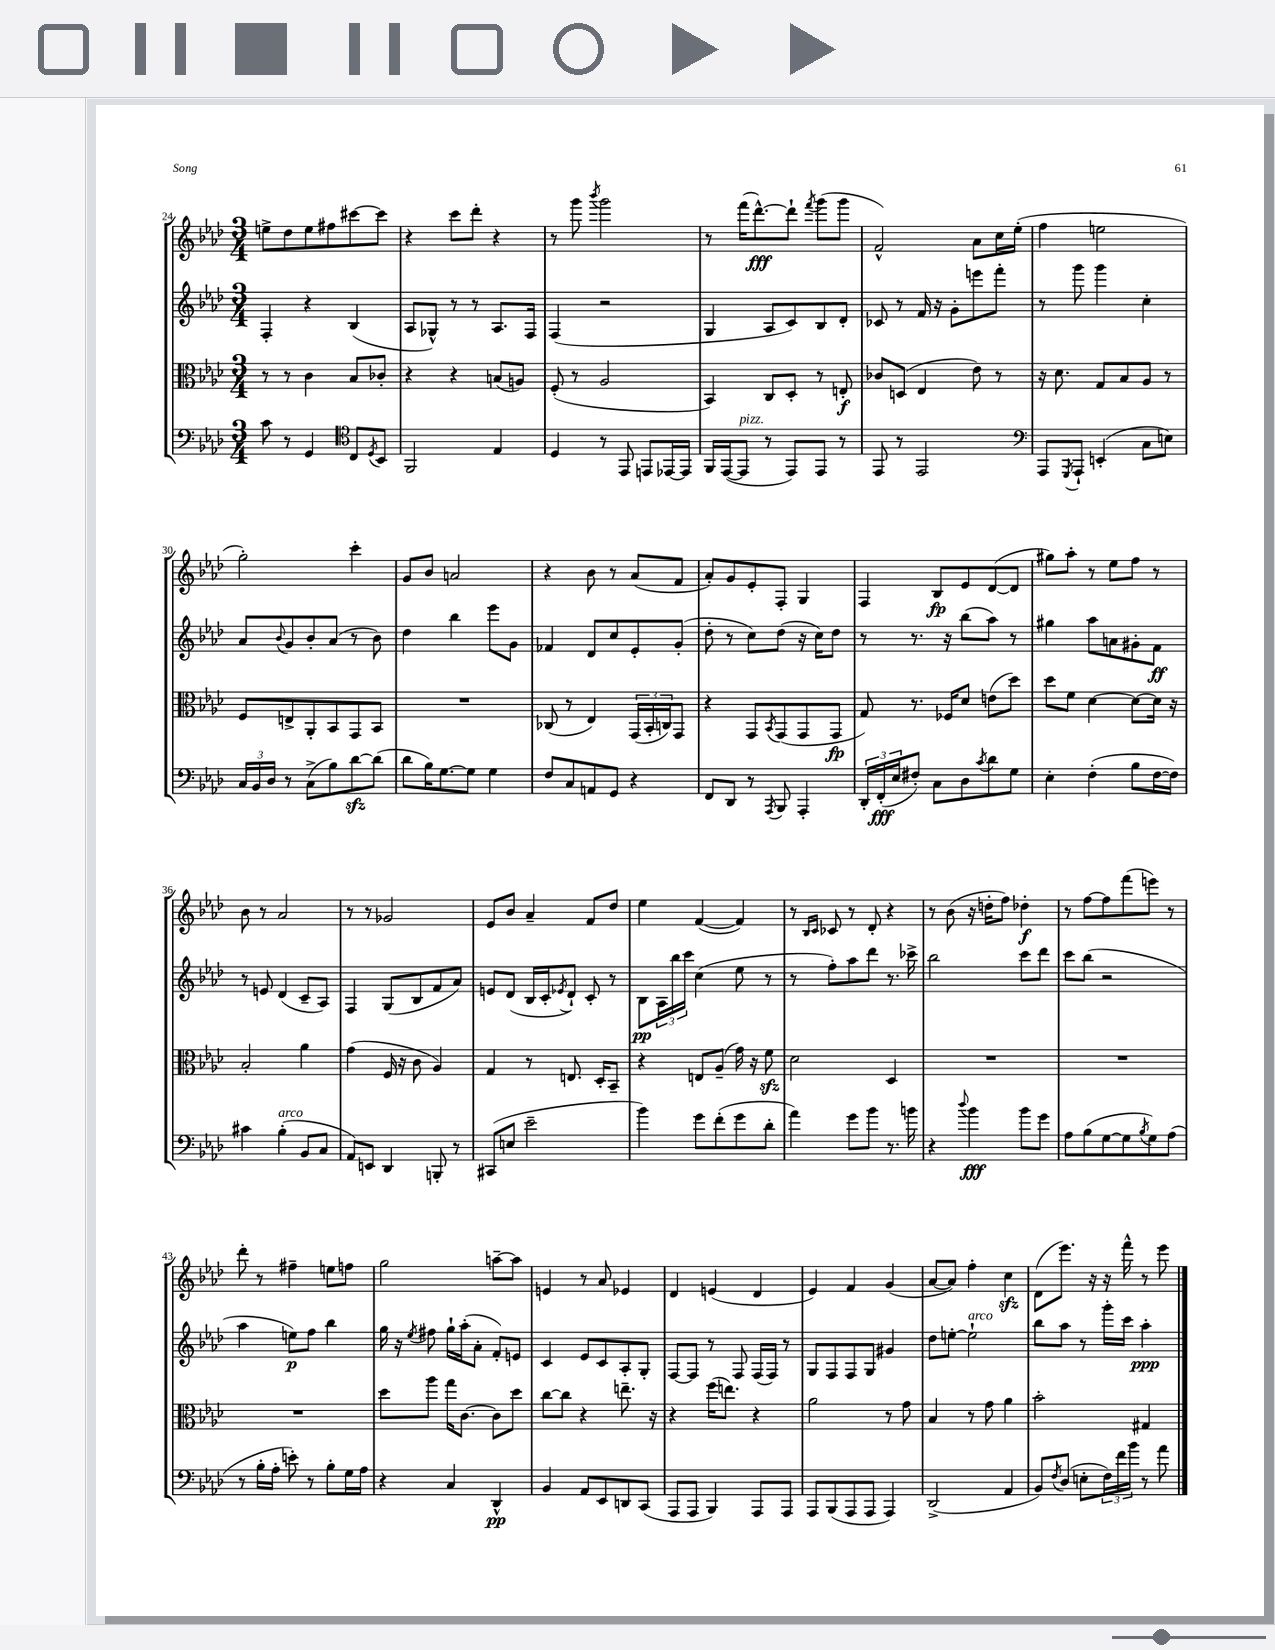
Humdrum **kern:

**kern	**kern	**kern	**kern
*staff4	*staff3	*staff2	*staff1
*clefF4	*clefC3	*clefG2	*clefG2
*k[b-e-a-d-]	*k[b-e-a-d-]	*k[b-e-a-d-]	*k[b-e-a-d-]
*M3/4	*M3/4	*M3/4	*M3/4
8c	8r	4F'	8ee^
8r	8r	.	8dd-
4GG	4c	4r	8ee
.	.	.	8ff#
*clefC4	*	*	*
8C	8B-	(4B-	[8ccc#
8qD-	.	.	.
8BB-	8c-'	.	8ccc#]
=	=	=	=
2FF	4r	8A-	4r
.	.	8G-^^)	.
.	4r	8r	8ccc
.	.	8r	8ddd-'
4E-	(8B	8.A-	4r
.	8A)	.	.
.	.	16F	.
=	=	=	=
4D-	(8F'	(4F	8r
.	8r	.	8ggg
.	.	.	8qbbb-
8r	2A-	2r	2ggg
8EE-	.	.	.
8EE	.	.	.
[16EE-	.	.	.
16EE-]	.	.	.
=	=	=	=
16FF	4BB-)	4G	8r
([16EE-	.	.	.
8EE-]	.	.	(16fff
.	.	.	[8.ddd-^^)
8r	8C	8A-	.
8EE-)	8D-'	8c)	8ddd-`]
.	.	.	8qfff
8EE-	8r	8B-	(8ggg
8r	8E'	8d-'	8ggg
=	=	=	=
8EE-	8c-	8c-	2f^^)
8r	(8D	8r	.
2EE-	4E-	16f	.
.	.	16r	.
.	.	8g'	.
.	8e-)	8eee	8a-
.	8r	8fff'	16cc
.	.	.	(16ee-'
=	=	=	=
*clefF4	*	*	*
8AAA-	16r	8r	4ff
.	8.d-	.	.
8qGGG	.	.	.
8AAA-`	.	8ggg	.
(4EE'	8G	4ggg	2ee
.	8B-	.	.
8C	8A-	4cc'	.
8E)	8r	.	.
=	=	=	=
24C	8F	8a-	2gg')
24BB-	.	.	.
24D-	.	.	.
.	.	8qqb-	.
8r	8E^	8g	.
(8C^	8AA-'	8b-'	.
8B-)	8BB-	(8a-	.
[8d-	8GG	8r	4ccc'
(8d-]	8BB-	8b-)	.
=	=	=	=
8d-	2.r	4dd-	8g
16B-)	.	.	8b-
[8.G	.	.	.
.	.	4bb-	2a
8G]	.	.	.
4G	.	8eee-	.
.	.	8g	.
=	=	=	=
8F	(8C-	4f-	4r
8C	8r	.	.
8AA	4E-)	8d-	8b-
8GG	.	8cc	8r
4r	(24GG	8e-'	(8a-
.	24BB-'	.	.
.	24C)	.	.
.	8GG	(8g'	8f
=	=	=	=
8FF	4r	8dd-'	8a-')
8DD-	.	8r	8g
8r	8GG	8cc)	8e-'
8qAAA-	8qBB-	.	.
8BBB-	(8GG	(8dd-	8F'
4AAA-'	8GG	16r	4G
.	.	16cc)	.
.	8GG	8dd-	.
=	=	=	=
24DD-'	8G)	8r	4F
(24FF'	.	.	.
24E-	.	.	.
8F#')	8.r	8.r	.
8C	.	.	8B-
.	16F-	16r	.
8D-	8d-	(8bb-	8e-
8qc	.	.	.
8d-	(8e	8aa-)	([8d-
8G	8dd-)	8r	8d-]
=	=	=	=
4E-'	8dd-	4gg#	8gg#)
.	8f	.	8aa-'
(4F'	[4d-	8aa-	8r
.	.	8a	8ee-
8B-	8d-_	8g#'	8ff
[16F	16d-]	8f	8r
16F])	16r	.	.
=	=	=	=
4c#	2B-'	8r	8b-
.	.	8e	8r
(4B-'	.	(4d-	2a-
8BB-	4a-	8c~	.
8C	.	8A-)	.
=	=	=	=
8AA-)	(4g	4F	8r
8EE	.	.	8r
4DD-	16F	(8G	2g-
.	16r	.	.
.	8c	8B-	.
8BBB'	4A-)	8f	.
8r	.	8a-)	.
=	=	=	=
(8CC#	4G	8e	8e-
8E	.	(8d-	8b-
2e-~	8r	16B-	4a-~
.	.	16c'	.
.	.	8qe-	.
.	8.E	8d-`)	.
.	.	8c'	8f
.	16D-'	.	.
.	8BB-~	8r	8dd-
=	=	=	=
4b-)	4r	8B-	4ee-
.	.	24A-	.
.	.	24bb-	.
.	.	24ccc	.
8g	8E	(4cc	([4f
(8f'	(8A-~	.	.
8g	16g)	8ee-	4f])
.	16r	.	.
8d-'	8f	8r	.
=	=	=	=
4a-)	2d-	8r	8r
.	.	.	16qqB-
.	.	.	16qqc
.	.	8ff')	8c-
8g	.	8aa-	8r
8b-	.	8ddd-	8d-'
8.r	4D-	8.r	4r
16b	.	16ccc-^	.
=	=	=	=
4r	2.r	2bb-	8r
.	.	.	(8b-
8qqdd-	.	.	.
4b-	.	.	16r
.	.	.	16dd'
.	.	.	8ff)
8b-	.	8ccc	4dd-'
8g	.	8ddd-	.
=	=	=	=
8A-	2.r	8ccc	8r
(8B-	.	(8bb-	[8ff
[8G	.	2r	8ff]
8G]	.	.	(8fff
8qB-	.	.	.
8G)	.	.	8eee)
(8A-	.	.	8r
=	=	=	=
8r	2.r	4aa-	8ddd-'
16B-'	.	.	8r
16A-'	.	.	.
8e')	.	8ee)	4ff#~
8r	.	8ff	.
8B-'	.	4bb-	8ee
16G	.	.	8ff
16A-	.	.	.
=	=	=	=
4r	8dd-	16gg	2gg
.	.	16r	.
.	.	8qee-	.
.	8aa-	8ff#	.
4C	16gg	16gg`	.
.	[8.c	(16aa-'	.
.	.	8a-'	.
4DD-^^	8c]	8f')	[8aa~
.	8dd-	8e	8aa]
=	=	=	=
4BB-	[8cc	4c	4e
.	8cc]	.	.
8AA-	4r	8e-	8r
8EE-	.	8c	8a-
8DD	8.ee~	8A-'	4e-
(8CC	.	8G'	.
.	16r	.	.
=	=	=	=
8AAA-	4r	[8F	4d-
8AAA-	.	8F]	.
4BBB-)	(16ff	8r	(4e
.	8.ee)	.	.
.	.	8F	.
8AAA-	4r	(16F	4d-
.	.	16F)	.
8AAA-	.	8r	.
=	=	=	=
8AAA-	2a-	8G	4e-)
(8BBB-	.	8F	.
8AAA-	.	8F	4f
8AAA-	.	8G	.
4AAA-)	8r	4g#	(4g
.	8g	.	.
=	=	=	=
(2DD-^	4B-	8dd-	[8a-
.	.	[8ee'	8a-])
.	8r	2ee`]	4ff'
.	8g	.	.
4AA-	4a-	.	4cc
=	=	=	=
8BB-)	2b-'	8bb-	(8d-
8qF	.	.	.
(8D-	.	8aa-	8.eee-)
8E'	.	8r	.
.	.	.	16r
24F)	.	16ggg'	16r
24f	.	.	.
.	.	16ccc	16fff^^
24b-	.	.	.
8r	4G#	4aa-'	8r
8a-	.	.	8eee-
==	==	==	==
*-	*-	*-	*-
